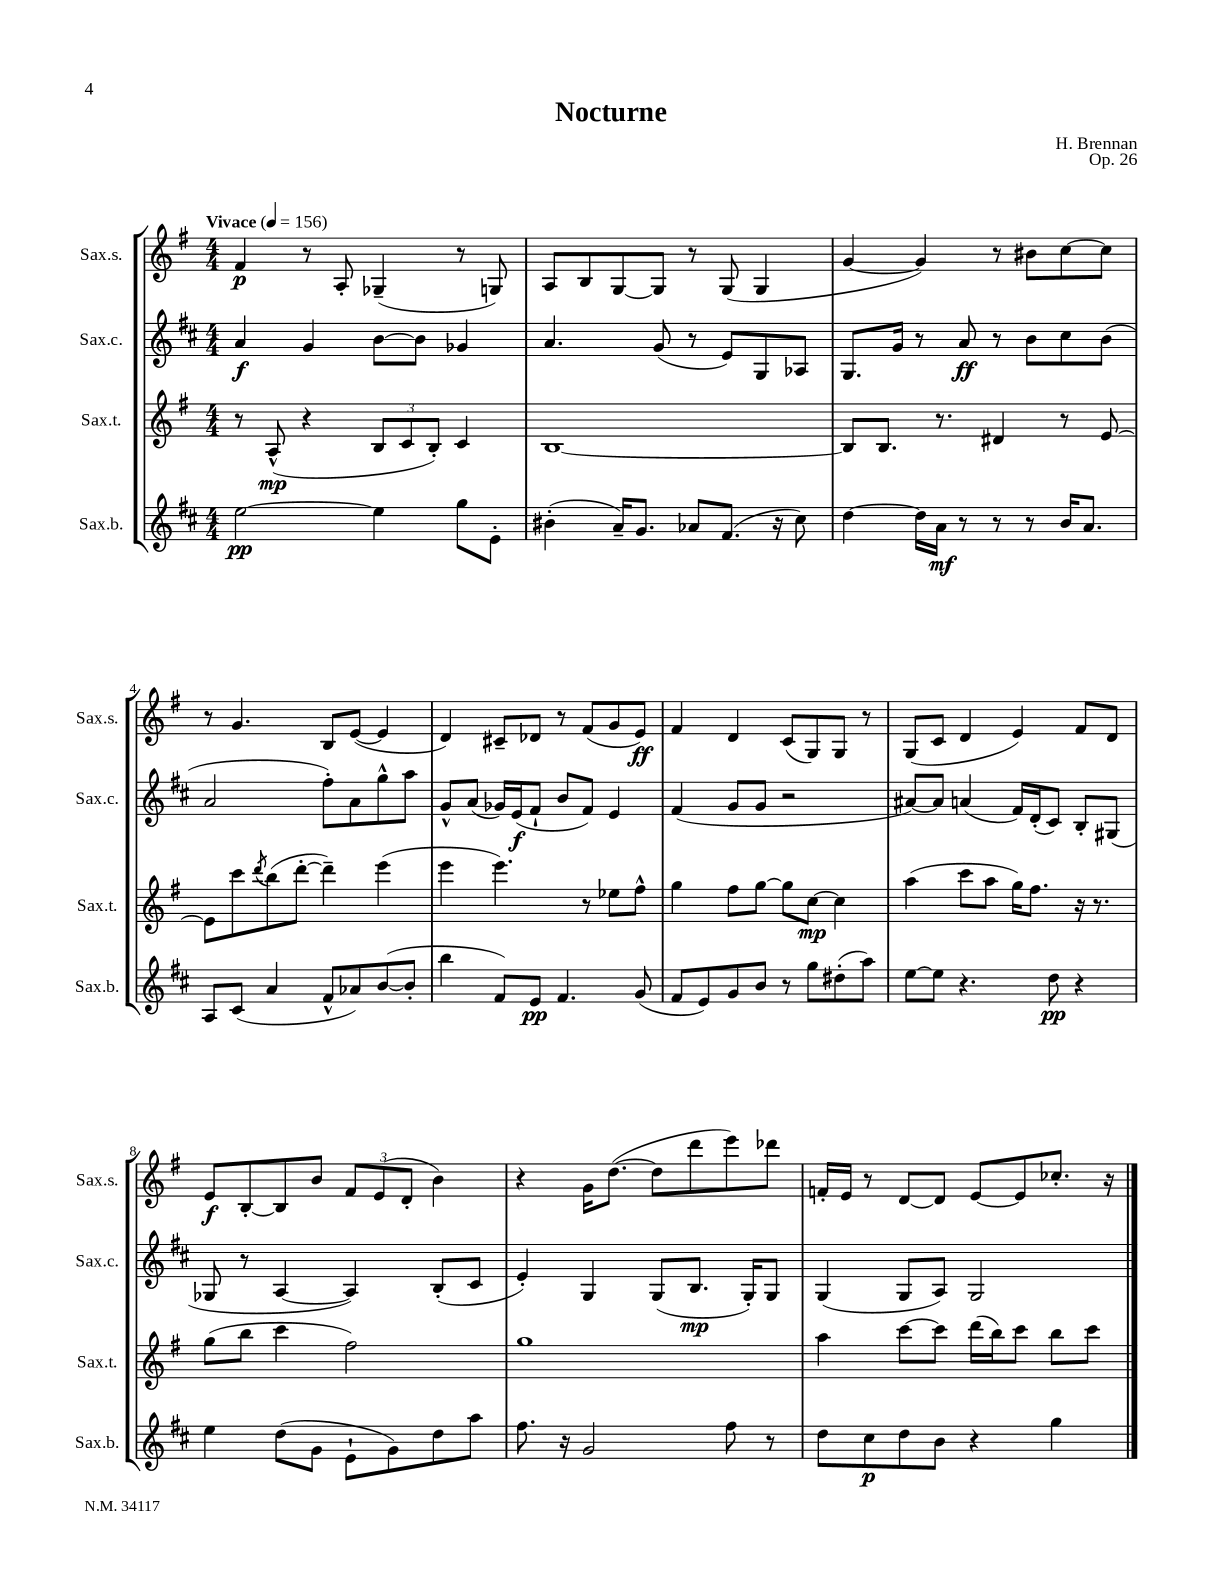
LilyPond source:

\header { title = "Nocturne" composer = "H. Brennan" opus = "Op. 26" }
<<
\new StaffGroup <<
\new Staff = "s0" \with { instrumentName = "Sax.s." shortInstrumentName = "Sax.s." } {
    \clef treble \key g \major \numericTimeSignature \time 4/4 \tempo "Vivace" 4 = 156
    fis'4\p r8 a8-. ges4--( r8 g8) |
    a8 b8 g8~ g8 r8 g8( g4 |
    g'4~ g'4) r8 bis'8 c''8~ c''8 |
    r8 g'4. b8 e'8~( e'4 |
    d'4) cis'8-- des'8 r8 fis'8( g'8 e'8\ff) |
    fis'4 d'4 c'8( g8) g8 r8 |
    g8( c'8 d'4 e'4) fis'8 d'8 |
    e'8\f b8~-. b8 b'8 \tuplet 3/2 { fis'8 e'8( d'8-. } b'4) |
    r4 g'16 d''8.~( d''8 d'''8 e'''8) des'''8 |
    f'16-. e'16 r8 d'8~ d'8 e'8~ e'8 ces''8.-. r16 \bar "|." |
}
\new Staff = "s1" \with { instrumentName = "Sax.c." shortInstrumentName = "Sax.c." } {
    \clef treble \key d \major \numericTimeSignature \time 4/4
    a'4\f g'4 b'8~ b'8 ges'4 |
    a'4. g'8( r8 e'8) g8 aes8 |
    g8. g'16 r8 a'8\ff r8 b'8 cis''8 b'8( |
    a'2 fis''8-.) a'8 g''8-^ a''8 |
    g'8-^ a'8( ges'16) e'16\f( fis'8-! b'8 fis'8) e'4 |
    fis'4( g'8 g'8 r2 |
    ais'8~) ais'8 a'4( fis'16) d'16-.( cis'8) b8-. gis8( |
    ges8 r8 a4~ a4) b8-.( cis'8 |
    e'4-.) g4 g8( b8.\mp g16-.) g8 |
    g4( g8 a8) g2 \bar "|." |
}
\new Staff = "s2" \with { instrumentName = "Sax.t." shortInstrumentName = "Sax.t." } {
    \clef treble \key g \major \numericTimeSignature \time 4/4
    r8 a8-^\mp( r4 \tuplet 3/2 { b8 c'8 b8-.) } c'4 |
    b1~ |
    b8 b8. r8. dis'4 r8 e'8~ |
    e'8 c'''8 \acciaccatura { d'''8 } b''8( d'''8~-. d'''4--) e'''4( |
    e'''4 e'''4.) r8 ees''8 fis''8-^ |
    g''4 fis''8 g''8~ g''8 c''8~\mp c''4 |
    a''4( c'''8 a''8 g''16) fis''8. r16 r8. |
    g''8( b''8 c'''4 fis''2) |
    g''1 |
    a''4 c'''8~ c'''8 d'''16( b''16) c'''8 b''8 c'''8 \bar "|." |
}
\new Staff = "s3" \with { instrumentName = "Sax.b." shortInstrumentName = "Sax.b." } {
    \clef treble \key d \major \numericTimeSignature \time 4/4
    e''2~\pp e''4 g''8 e'8-. |
    bis'4-.( a'16--) g'8. aes'8 fis'8.( r16 cis''8) |
    d''4~ d''16 a'16\mf r8 r8 r8 b'16 a'8. |
    a8 cis'8( a'4 fis'8-^ aes'8) b'8~( b'8-. |
    b''4 fis'8) e'8\pp fis'4. g'8( |
    fis'8 e'8) g'8 b'8 r8 g''8 dis''8-.( a''8) |
    e''8~ e''8 r4. d''8\pp r4 |
    e''4 d''8( g'8 e'8-! g'8) d''8 a''8 |
    fis''8. r16 g'2 fis''8 r8 |
    d''8 cis''8\p d''8 b'8 r4 g''4 \bar "|." |
}
>>
>>
